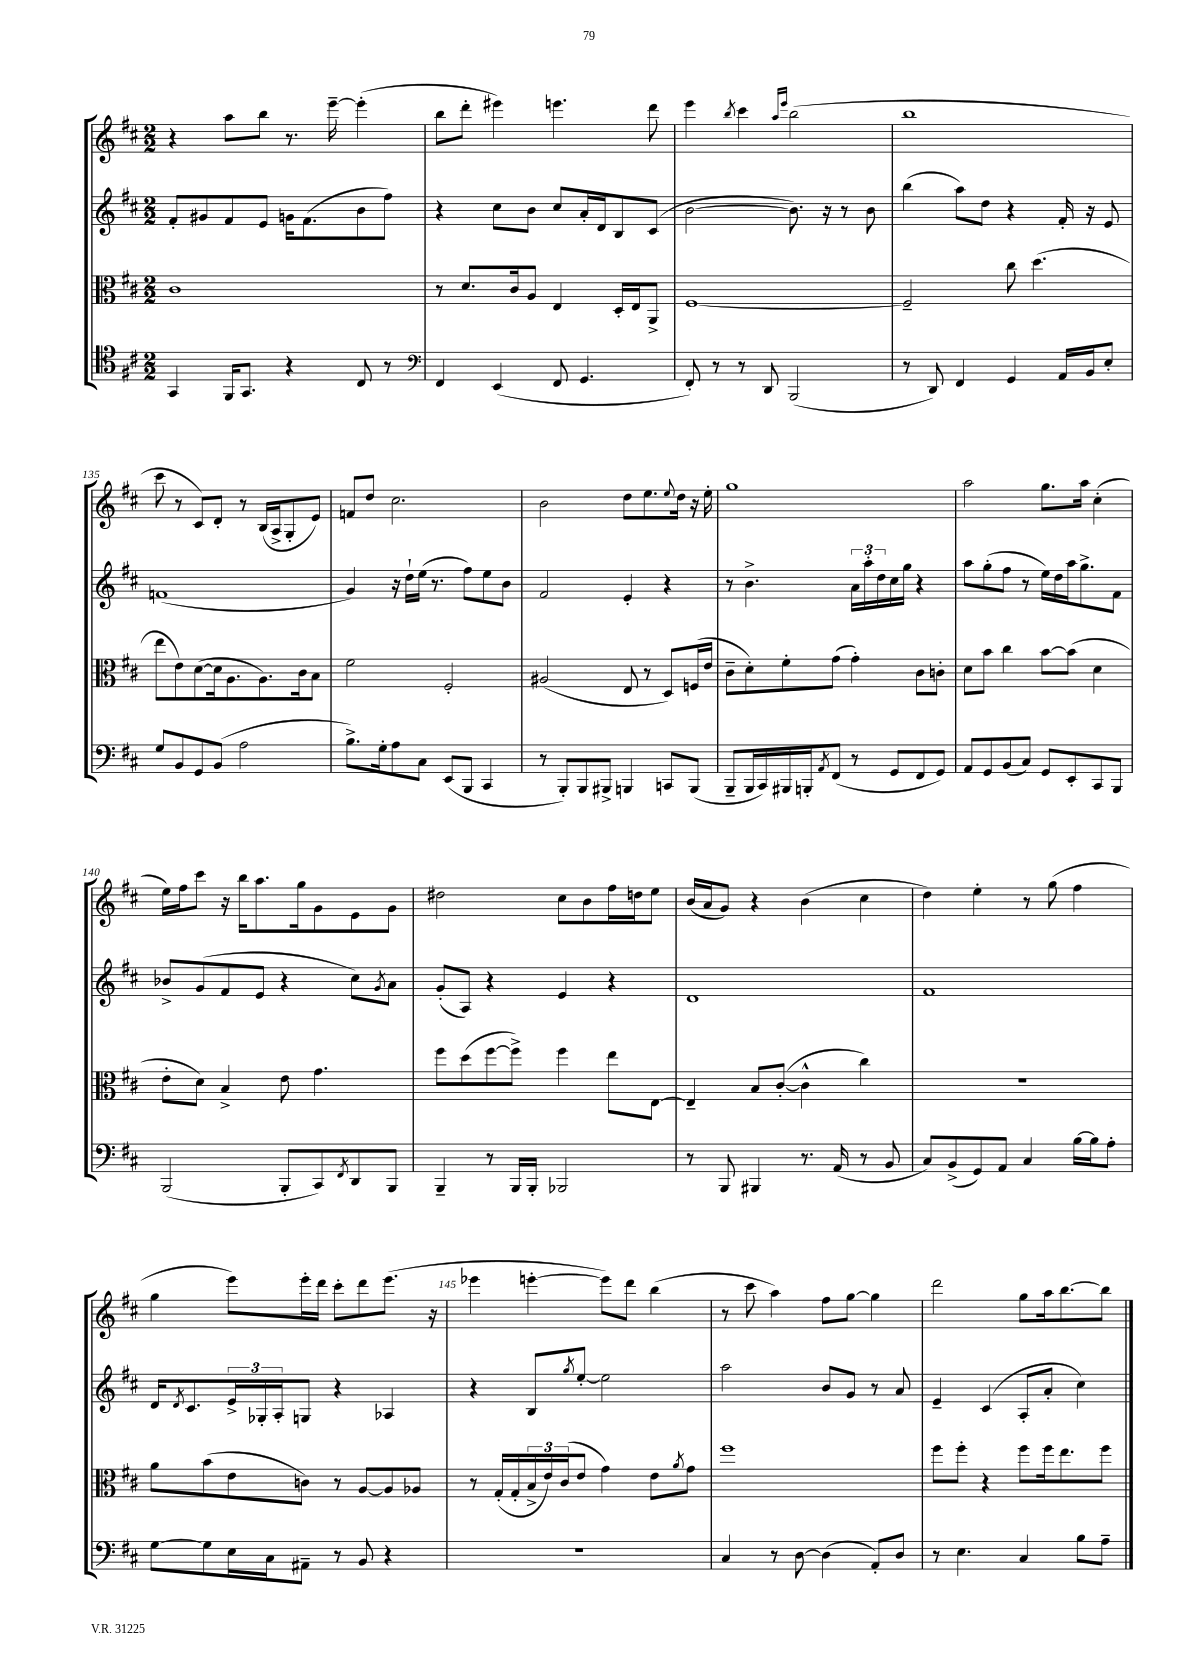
<<
\new StaffGroup <<
\new Staff = "s0" {
    \clef treble \key d \major \numericTimeSignature \time 2/2
    r4 a''8 b''8 r8. e'''16~-- e'''4-.( |
    b''8 d'''8-. eis'''4) e'''4. d'''8 |
    e'''4 \acciaccatura { b''8 } cis'''4 \grace { a''16 e'''16 } b''2( |
    b''1 |
    cis'''8 r8 cis'8) d'8-. r8 b16( a16-> g8-. e'8) |
    f'8 d''8 cis''2. |
    b'2 d''8 e''8. \appoggiatura { e''8 } d''16 r16 e''16-. |
    g''1 |
    a''2 g''8. a''16 cis''4-.( |
    e''16) fis''16 cis'''8 r16 b''16 a''8. g''16 g'8 e'8 g'8 |
    dis''2 cis''8 b'8 fis''16 d''16 e''8 |
    b'16( a'16 g'8) r4 b'4( cis''4 |
    d''4) e''4-. r8 g''8( fis''4 |
    g''4 e'''8) e'''16-. d'''16 cis'''8-. d'''8 e'''8.( r16 |
    ees'''4 e'''4~-. e'''8) d'''8 b''4( |
    r8 cis'''8 a''4) fis''8 g''8~ g''4 |
    d'''2 g''8 a''16 b''8.~ b''8 \bar "|." |
}
\new Staff = "s1" {
    \clef treble \key d \major \numericTimeSignature \time 2/2
    fis'8-. gis'8 fis'8 e'8 g'16 fis'8.( b'8 fis''8) |
    r4 cis''8 b'8 cis''8 a'16-. d'16 b8 cis'8( |
    b'2~ b'8.) r16 r8 b'8 |
    b''4( a''8) d''8 r4 fis'16-. r16 e'8 |
    f'1( |
    g'4) r16 d''16-! e''16( r8. fis''8) e''8 b'8 |
    fis'2 e'4-. r4 |
    r8 b'4.-> \tuplet 3/2 { a'16 a''16-. d''16 } cis''16 g''16 r4 |
    a''8 g''8-.( fis''8 r8 e''16) d''16 a''16 g''8.-> fis'8 |
    bes'8-> g'8( fis'8 e'8 r4 cis''8) \acciaccatura { g'8 } a'8 |
    g'8-.( a8) r4 e'4 r4 |
    d'1 |
    fis'1 |
    d'16 \acciaccatura { d'8 } cis'8. \tuplet 3/2 { e'16-> ges16-. a16-. } g8 r4 aes4 |
    r4 b8 \acciaccatura { g''8 } e''8~-. e''2 |
    a''2 b'8 g'8 r8 a'8 |
    e'4-- cis'4( a8-. a'8-. cis''4) \bar "|." |
}
\new Staff = "s2" {
    \clef alto \key d \major \numericTimeSignature \time 2/2
    cis'1 |
    r8 d'8. cis'16 a8 e4 d16-. e16 a,8-> |
    fis1~ |
    fis2-- cis''8 d''4.( |
    e''8 e'8) d'8~( d'16 a8. a8.) cis'16 b8 |
    fis'2 fis2-. |
    ais2( e8 r8 d8) f16( e'16 |
    cis'8-- d'8-.) fis'8-. g'8( g'4-.) cis'8 c'8-. |
    d'8 b'8 cis''4 b'8~ b'8( d'4 |
    e'8-. d'8) b4-> e'8 g'4. |
    fis''8 d''8( fis''8~ fis''8->) fis''4 e''8 e8~ |
    e4-- b8 cis'8~-.( cis'4-^ cis''4) |
    r1 |
    a'8 b'8( e'8 c'8) r8 a8~ a8 aes8 |
    r8 g16-.( g16-. \tuplet 3/2 { b16-> e'16) cis'16( } e'8 g'4) e'8 \acciaccatura { a'8 } g'8 |
    fis''1 |
    fis''8 fis''8-. r4 fis''8 fis''16 e''8. fis''8 \bar "|." |
}
\new Staff = "s3" {
    \clef tenor \key d \major \numericTimeSignature \time 2/2
    g,4 fis,16 g,8. r4 cis8 r8 |
    \clef bass fis,4 e,4( fis,8 g,4. |
    fis,8-.) r8 r8 d,8 b,,2( |
    r8 d,8) fis,4 g,4 a,16 b,16 e8-. |
    g8 b,8 g,8 b,8( a2 |
    b8.->) g16-. a8 cis8 e,8( b,,8 cis,4 |
    r8 b,,8-.) b,,8 bis,,8-> b,,4 c,8 b,,8( |
    b,,8-- b,,16 cis,16) bis,,16 b,,16-. \acciaccatura { a,8 } fis,8( r8 g,8 fis,8 g,8) |
    a,8 g,8 b,8( cis8) g,8 e,8-. cis,8 b,,8 |
    b,,2( b,,8-. cis,8) \acciaccatura { fis,8 } d,8 b,,8 |
    b,,4-- r8 b,,16 b,,16-. bes,,2 |
    r8 b,,8 bis,,4 r8. a,16( r8 b,8 |
    cis8) b,8->( g,8) a,8 cis4 b16~ b16 a8-. |
    g8~ g8 e16 cis16 ais,8-- r8 b,8 r4 |
    R1 |
    cis4 r8 d8~ d4( a,8-.) d8 |
    r8 e4. cis4 b8 a8-- \bar "|." |
}
>>
>>
\layout { \context { \Score currentBarNumber = #131 \override BarNumber.break-visibility = ##(#f #t #t) barNumberVisibility = #(every-nth-bar-number-visible 5) } }
